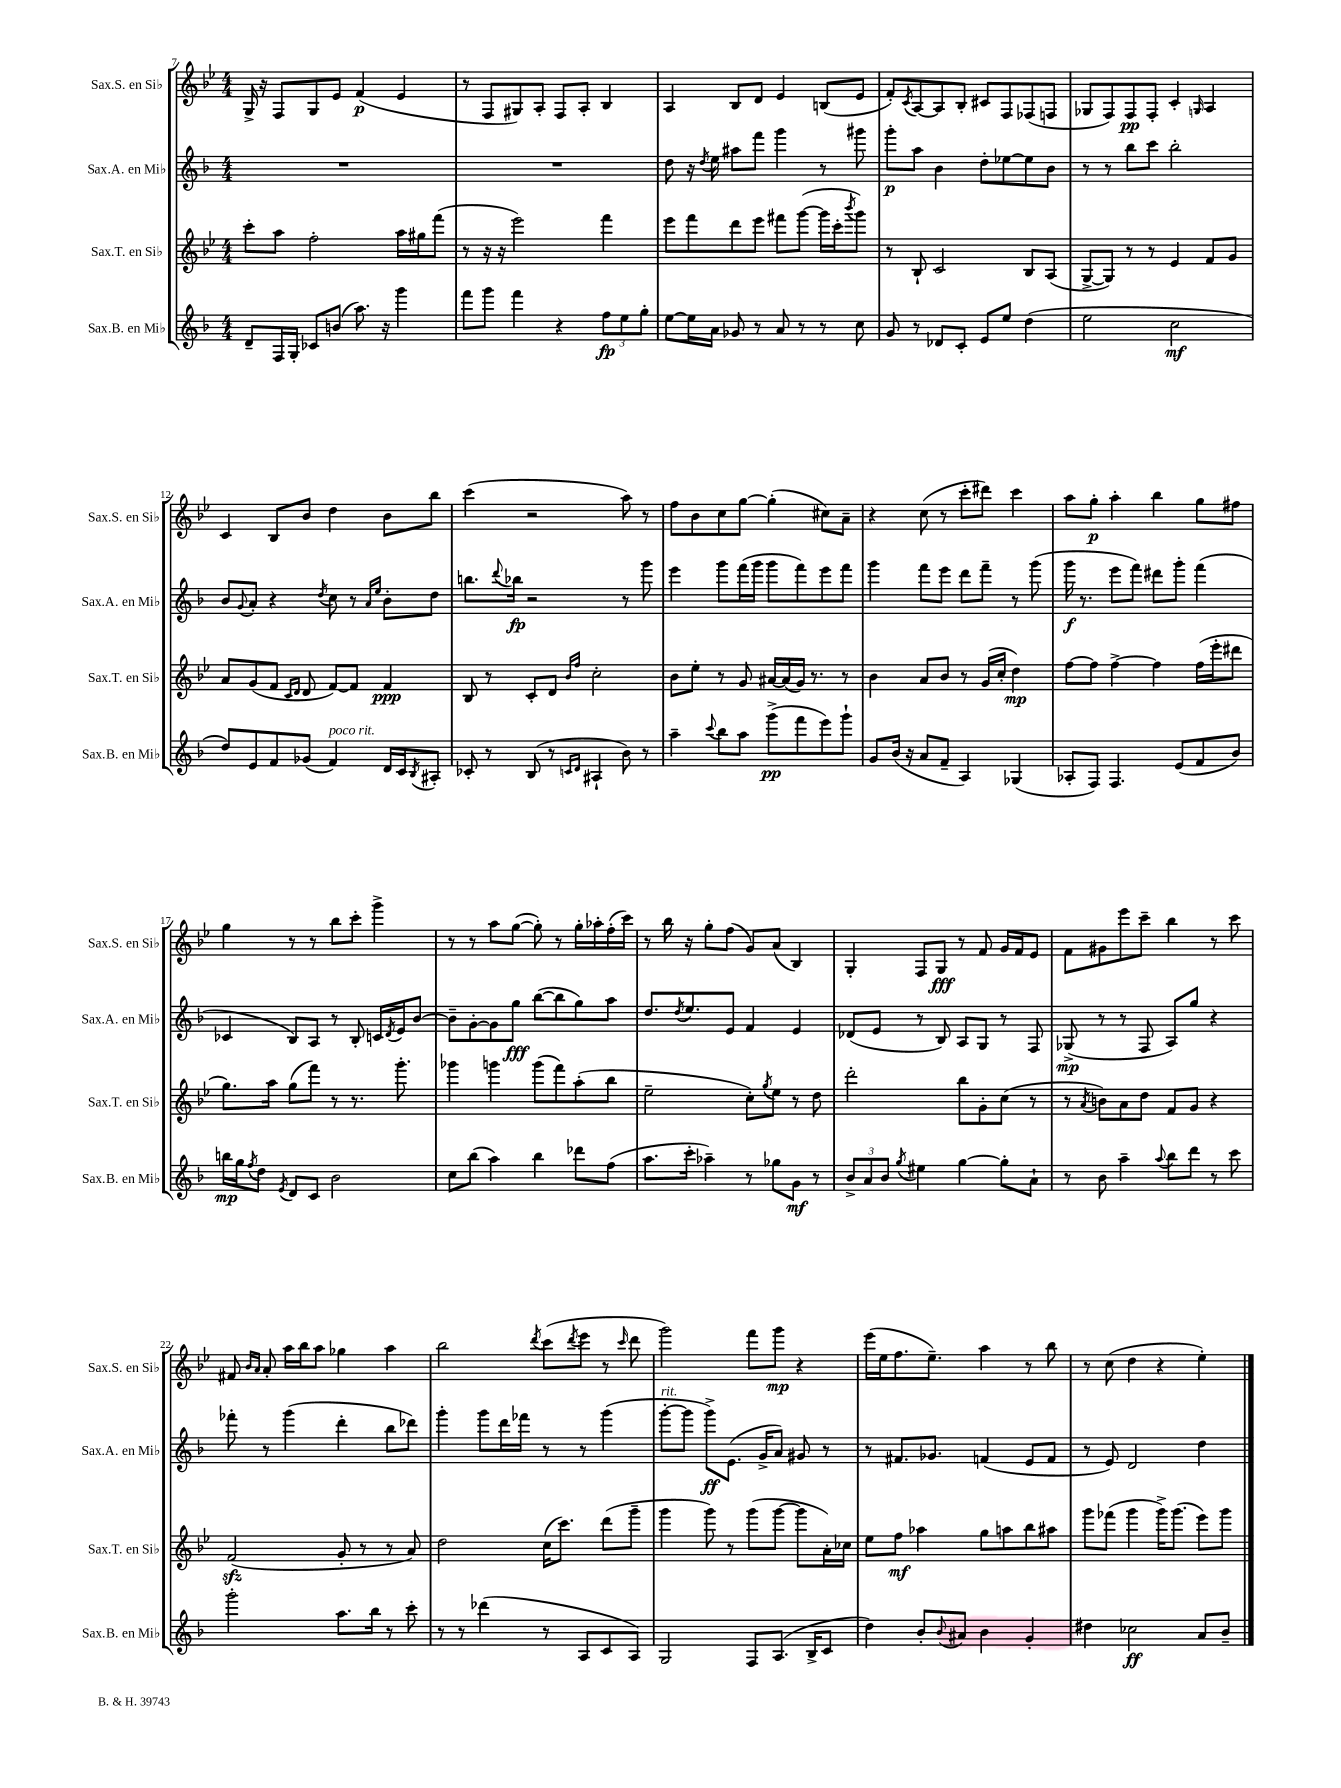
<<
\new StaffGroup <<
\new Staff = "s0" \with { instrumentName = "Sax.S. en Sib" shortInstrumentName = "Sax.S. en Sib" } {
    \clef treble \key bes \major \numericTimeSignature \time 4/4
    g16-> r16 f8 g8 ees'8 f'4\p( ees'4 |
    r8 f8 gis8) a8-. f8 a8-. bes4 |
    a4 bes8 d'8 ees'4 b8( ees'8 |
    f'8-.) \acciaccatura { c'8 } a8~ a8 bes8-. cis'8 f8 fes8( f8 |
    ges8 f8) f8\pp f8-. c'4-. \grace { g16 } a4 |
    c'4 bes8 bes'8 d''4 bes'8 bes''8 |
    c'''4( r2 a''8) r8 |
    f''8 bes'8 c''8 g''8~ g''4-.( cis''8) a'8-- |
    r4 c''8( r8 c'''8-. dis'''8) c'''4 |
    a''8 g''8-.\p a''4-. bes''4 g''8 fis''8 |
    g''4 r8 r8 bes''8 c'''8-. g'''4-> |
    r8 r8 a''8 g''8~( g''8-.) r8 g''16-. aes''16-. f''16-.( c'''16) |
    r8 bes''16 r16 g''8-. f''8( g'8) a'8( bes4) |
    g4-. f8 g8\fff r8 f'8 g'16 f'16 ees'8 |
    f'8 gis'8 ees'''8 c'''8-- bes''4 r8 c'''8 |
    fis'8 \grace { bes'16 a'16 } a'8-. a''16 bes''16 a''8 ges''4 a''4 |
    bes''2 \acciaccatura { d'''8 } c'''8( \acciaccatura { d'''8 } ees'''8 r8 \grace { c'''16 } d'''8 |
    g'''2) f'''8 g'''8\mp r4 |
    ees'''16( ees''16 f''8. ees''8.--) a''4 r8 bes''8 |
    r8 c''8( d''4 r4 ees''4-.) \bar "|." |
}
\new Staff = "s1" \with { instrumentName = "Sax.A. en Mib" shortInstrumentName = "Sax.A. en Mib" } {
    \clef treble \key f \major \numericTimeSignature \time 4/4
    R1 |
    R1 |
    d''8 r16 \acciaccatura { d''8 } e''16 ais''8 f'''8 g'''4 r8 gis'''8 |
    g'''8-.\p a''8 bes'4 d''8-. ees''8~ ees''8 bes'8 |
    r8 r8 bes''8 c'''8 bes''2-. |
    bes'8 \appoggiatura { g'8 } a'8-. r4 \acciaccatura { d''8 } c''8 r8 \grace { a'16 e''16 } bes'8-. d''8 |
    b''8. \appoggiatura { d'''8 } bes''16\fp r2 r8 g'''8 |
    e'''4 g'''8 f'''16( g'''16 g'''8 f'''8) e'''8 f'''8 |
    g'''4 f'''8 e'''8 d'''8 f'''8-- r8 g'''8( |
    g'''16\f r8. e'''8 f'''8) dis'''8 g'''8-. f'''4( |
    ces'4 bes8) a8 r8 bes8-. c'16 \acciaccatura { d'8 } e'16 bes'8~ |
    bes'8-- g'8~-. g'8 g''8\fff bes''8~( bes''8 g''8) a''8 |
    d''8. \acciaccatura { d''8 } e''8. e'8 f'4 e'4 |
    des'8( e'8 r8 bes8) a8 g8 r8 f8 |
    ges8->\mp( r8 r8 f8 a8) g''8 r4 |
    fes'''8-. r8 g'''4( d'''4-. bes''8 des'''8) |
    g'''4-. g'''8 d'''16 fes'''16 r8 r8 g'''4( |
    g'''8~-.^\markup { \italic "rit." } g'''8 g'''8->\ff) e'8.( g'16-> a'8) gis'8 r8 |
    r8 fis'8. ges'8. f'4( e'8 f'8 |
    r8 e'8) d'2 d''4 \bar "|." |
}
\new Staff = "s2" \with { instrumentName = "Sax.T. en Sib" shortInstrumentName = "Sax.T. en Sib" } {
    \clef treble \key bes \major \numericTimeSignature \time 4/4
    c'''8-. a''8 f''2-. a''16 gis''16 f'''8( |
    r8 r16 r16 ees'''2) f'''4 |
    ees'''8 f'''8 d'''8 ees'''8 fis'''8 g'''8~( g'''16 c'''16-. \acciaccatura { bes'''8 } g'''8) |
    r8 bes8-! c'2 bes8 a8( |
    g8~-> g8) r8 r8 ees'4 f'8 g'8 |
    a'8 g'8( f'8 \grace { c'16 d'16 } d'8 f'8~) f'8 f'4\ppp |
    bes8 r8 c'8-. d'8 \grace { bes'16 f''16 } c''2-. |
    bes'8 ees''8-. r8 g'8 ais'16~ ais'16( g'16) r8. r8 |
    bes'4 a'8 bes'8 r8 g'16( c''16-. d''4\mp) |
    f''8~ f''8 f''4~-> f''4 f''16( ees'''16-. dis'''8 |
    g''8.) a''16 g''8( f'''8) r8 r8. g'''8.-. |
    ges'''4 g'''4 g'''8( f'''8) a''8-.( bes''8 |
    ees''2-- c''8-.) \acciaccatura { g''8 } ees''8 r8 d''8 |
    d'''2-. bes''8 g'8-. c''8( r8 |
    r8 \acciaccatura { a'8 } b'8) a'8 d''8 f'8 g'8 r4 |
    f'2\sfz( g'8-. r8 r8 a'8) |
    d''2 c''16( c'''8.) d'''8( g'''8-- |
    g'''4 g'''8) r8 g'''8( g'''8~ g'''8 a'16-.) ces''16 |
    ees''8 f''8\mf aes''4 g''8 a''8 bes''8 ais''8 |
    g'''8 fes'''8( g'''4 g'''16->) g'''8.( ees'''8) g'''8 \bar "|." |
}
\new Staff = "s3" \with { instrumentName = "Sax.B. en Mib" shortInstrumentName = "Sax.B. en Mib" } {
    \clef treble \key f \major \numericTimeSignature \time 4/4
    d'8-- f16 g16-. ces'8 b'8( a''8.) r16 g'''4 |
    f'''8 g'''8 f'''4 r4 \tuplet 3/2 { f''8\fp e''8 g''8-. } |
    e''8~ e''16 a'16 ges'8 r8 a'8 r8 r8 c''8 |
    g'8 r8 des'8 c'8-. e'8 e''8 d''4( |
    e''2 c''2\mf |
    d''8) e'8 f'8 ges'8( f'4^\markup { \italic "poco rit." }) d'16 c'16 \acciaccatura { bes8 } ais8-. |
    ces'8-. r8 bes8( r8 \grace { c'16 d'16 } ais4-! bes'8) r8 |
    a''4-- \appoggiatura { c'''8 } bes''8 a''8 g'''8->\pp( f'''8 e'''8) g'''8-! |
    g'8 bes'16( r16 a'8 f'8-- a4) ges4( |
    aes8-. f8) f4. e'8( f'8 bes'8) |
    b''16\mp g''16 \acciaccatura { f''8 } d''8 \acciaccatura { e'8 } d'8 c'8 bes'2 |
    c''8 bes''8( a''4) bes''4 des'''8 f''8( |
    a''8. c'''16-. aes''4--) r8 ges''8 g'8\mf r8 |
    \tuplet 3/2 { bes'8-> a'8 bes'8 } \acciaccatura { g''8 } eis''4 g''4~ g''8-. a'8-! |
    r8 bes'8 a''4-- \appoggiatura { a''8 } bes''8 d'''8 r8 c'''8 |
    g'''2-. a''8. bes''16 r8 c'''8-. |
    r8 r8 des'''4( r8 a8 c'8 a8) |
    g2 f8 a8.( bes16-> c'8 |
    d''4) bes'8-. \appoggiatura { bes'8 } ais'8 bes'4 g'4-. |
    dis''4 ces''2\ff a'8 bes'8-- \bar "|." |
}
>>
>>
\layout { \context { \Score currentBarNumber = #7 } }
